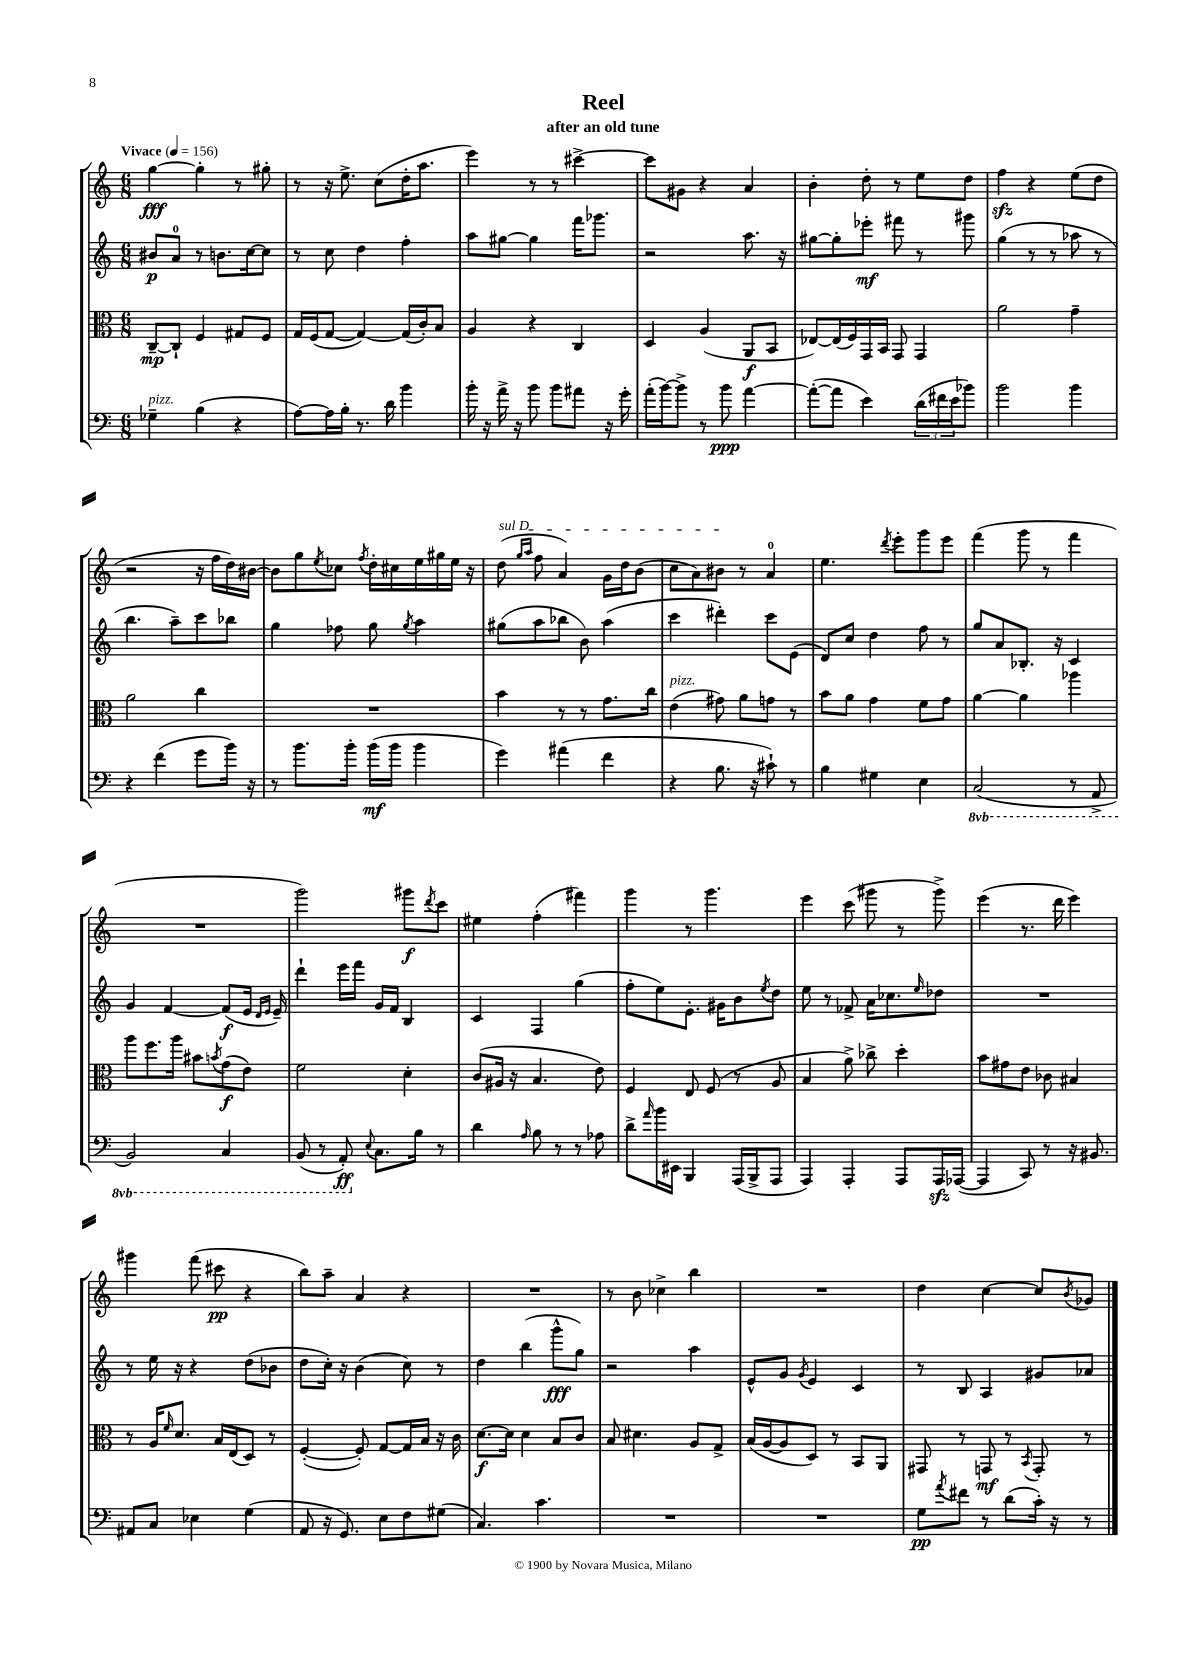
\header { title = "Reel" subtitle = "after an old tune" }
<<
\new StaffGroup <<
\new Staff = "s0" {
    \clef treble \key c \major \numericTimeSignature \time 6/8 \tempo "Vivace" 4 = 156
    g''4~\fff g''4-. r8 gis''8-. |
    r8 r16 e''8.-> c''8( d''16-. a''8. |
    e'''4) r8 r8 cis'''4~-> |
    cis'''8 gis'8 r4 a'4 |
    b'4-. d''8-. r8 e''8 d''8 |
    f''4\sfz r4 e''8( d''8 |
    r2 r16 f''16 d''16) bis'16~ |
    bis'8 g''8 \acciaccatura { e''8 } ces''8 \acciaccatura { f''8 } d''16-. cis''16 e''16 gis''16 e''16 r16 |
    \once \override TextSpanner.bound-details.left.text = \markup { \italic "sul D" } d''8\startTextSpan( \grace { g''16 a''16 } f''8 a'4) g'16 d''16 b'8( |
    c''8 a'8) bis'8\stopTextSpan r8 a'4-0 |
    e''4. \acciaccatura { d'''8 } e'''8-. g'''8 e'''8 |
    f'''4( g'''8 r8 f'''4 |
    R2. |
    g'''2) gis'''8\f \acciaccatura { d'''8 } c'''8 |
    eis''4 f''4-.( fis'''4) |
    g'''4 r8 g'''4. |
    e'''4 c'''8( gis'''8 r8 gis'''8->) |
    e'''4( r8. d'''16 e'''4) |
    gis'''4 f'''8( cis'''8\pp r4 |
    b''8) a''8-- a'4 r4 |
    R2. |
    r8 b'8 ces''4-> b''4 |
    R2. |
    d''4 c''4~ c''8 \acciaccatura { b'8 } ges'8 \bar "|." |
}
\new Staff = "s1" {
    \clef treble \key c \major \numericTimeSignature \time 6/8
    bis'8\p a'8-0 r8 b'8. c''16~ c''8 |
    r8 c''8 d''4 f''4-. |
    a''8 gis''8~ gis''4 f'''16 ges'''8. |
    r2 a''8. r16 |
    gis''8~ gis''8-. ees'''8-.\mf fis'''8 r8 gis'''8 |
    g''4( r8 r8 aes''8 r8 |
    b''4. a''8--) c'''8 bes''8 |
    g''4 fes''8 g''8 \acciaccatura { g''8 } a''4 |
    gis''8( a''8 bes''8 b'8) a''4( |
    c'''4 dis'''4-.) c'''8 e'8( |
    d'8) c''8 d''4 f''8 r8 |
    g''8 a'8 bes8.-. r16 c'4 |
    g'4 f'4~ f'8\f( e'16 \grace { d'16 e'16 } e'16--) |
    d'''4-! e'''16 f'''16 g'16 f'16 b4 |
    c'4 f4 g''4( |
    f''8-. e''8) e'8.-. gis'16 b'8 \acciaccatura { e''8 } d''8 |
    e''8 r8 fes'8-> a'16 ces''8. \grace { e''16 } des''8 |
    R2. |
    r8 e''16 r16 r4 d''8( bes'8 |
    d''8 c''16-.) r16 b'4( c''8) r8 |
    d''4 b''4( g'''8-^\fff g''8) |
    r2 a''4 |
    e'8-^ g'8 \acciaccatura { g'8 } e'4 c'4 |
    r8 b8 a4 gis'8 aes'8 \bar "|." |
}
\new Staff = "s2" {
    \clef alto \key c \major \numericTimeSignature \time 6/8
    c8~--\mp c8-! f4 gis8 f8 |
    g16 f16( g8~ g4~) g16( c'16-.) b8 |
    a4 r4 c4 |
    d4 a4( a,8\f b,8 |
    ees8~) ees16( f16) g,16 b,16 g,8 g,4 |
    a'2 g'4-- |
    a'2 c''4 |
    R2. |
    b'4 r8 r8 g'8. c''16 |
    e'4^\markup { \italic "pizz." }( gis'8) a'8 g'8 r8 |
    b'8 a'8 g'4 f'8 g'8 |
    a'4~ a'4 aes''4 |
    a''8 f''8. a''16 bis'8 \acciaccatura { b'8 } g'8\f( e'8) |
    f'2 d'4-. |
    c'8( ais16 r16 b4. e'8) |
    f4 e8 f8( r8 a8 |
    b4 a'8->) ces''8-> d''4-. |
    b'8 gis'8 e'8 ces'8 bis4 |
    r8 a16 \grace { f'16 } d'8. b16 e16( d8) r8 |
    f4~-.( f8-.) g8~ g16 b16 r16 c'16 |
    d'8.~\f d'16 d'4 b8 c'8 |
    b8 dis'4. a8 g8-> |
    b16( a16~ a8 d8) r8 b,8 a,8 |
    gis,8 r8 g,8\mf r8 \acciaccatura { b,8 } g,8-. r8 \bar "|." |
}
\new Staff = "s3" {
    \clef bass \key c \major \numericTimeSignature \time 6/8 \set Staff.ottavationMarkups = #ottavation-simple-ordinals
    ges4--^\markup { \italic "pizz." } b4( r4 |
    a8~) a16 b16-. r8. d'16 b'4 |
    b'16-. r16 a'16-> r16 b'8 b'8 ais'8 r16 g'16-. |
    a'16-.( b'16~) b'8-> r8 b'8\ppp a'4~ |
    a'8~-.( a'8 e'4) \tuplet 3/2 { d'16( fis'16 e'16 } bes'8) |
    b'2 b'4 |
    r4 f'4( g'8 b'16) r16 |
    r8 b'8. b'16-. b'16\mf( b'16 b'4 |
    g'4) ais'4( f'4 |
    r4 b8. r16 cis'8-!) r8 |
    b4 gis4 e4 |
    \ottava #-1 c,2( r8 a,,8-> |
    b,,2) c,4 |
    b,,8( r8 a,,8-.\ff) \ottava #0 \appoggiatura { e8 } c8. b16 r8 |
    d'4 \grace { a16 } b8 r8 r8 aes8 |
    d'8-> \grace { a'16 } b'16 eis,16 b,,4 a,,16( b,,16-> a,,8 |
    a,,4) a,,4-. a,,8 a,,16\sfz aes,,16~( |
    aes,,4 c,8) r8 r16 bis,8. |
    ais,8 c8 ees4 g4( |
    a,8 r16 g,8.) e8 f8 gis8( |
    c4.) c'4. |
    R2. |
    R2. |
    g8\pp \acciaccatura { a'8 } fis'8 r8 d'8( c'16-.) r16 r8 \bar "|." |
}
>>
>>
\layout { \context { \Score \remove "Bar_number_engraver" } }
